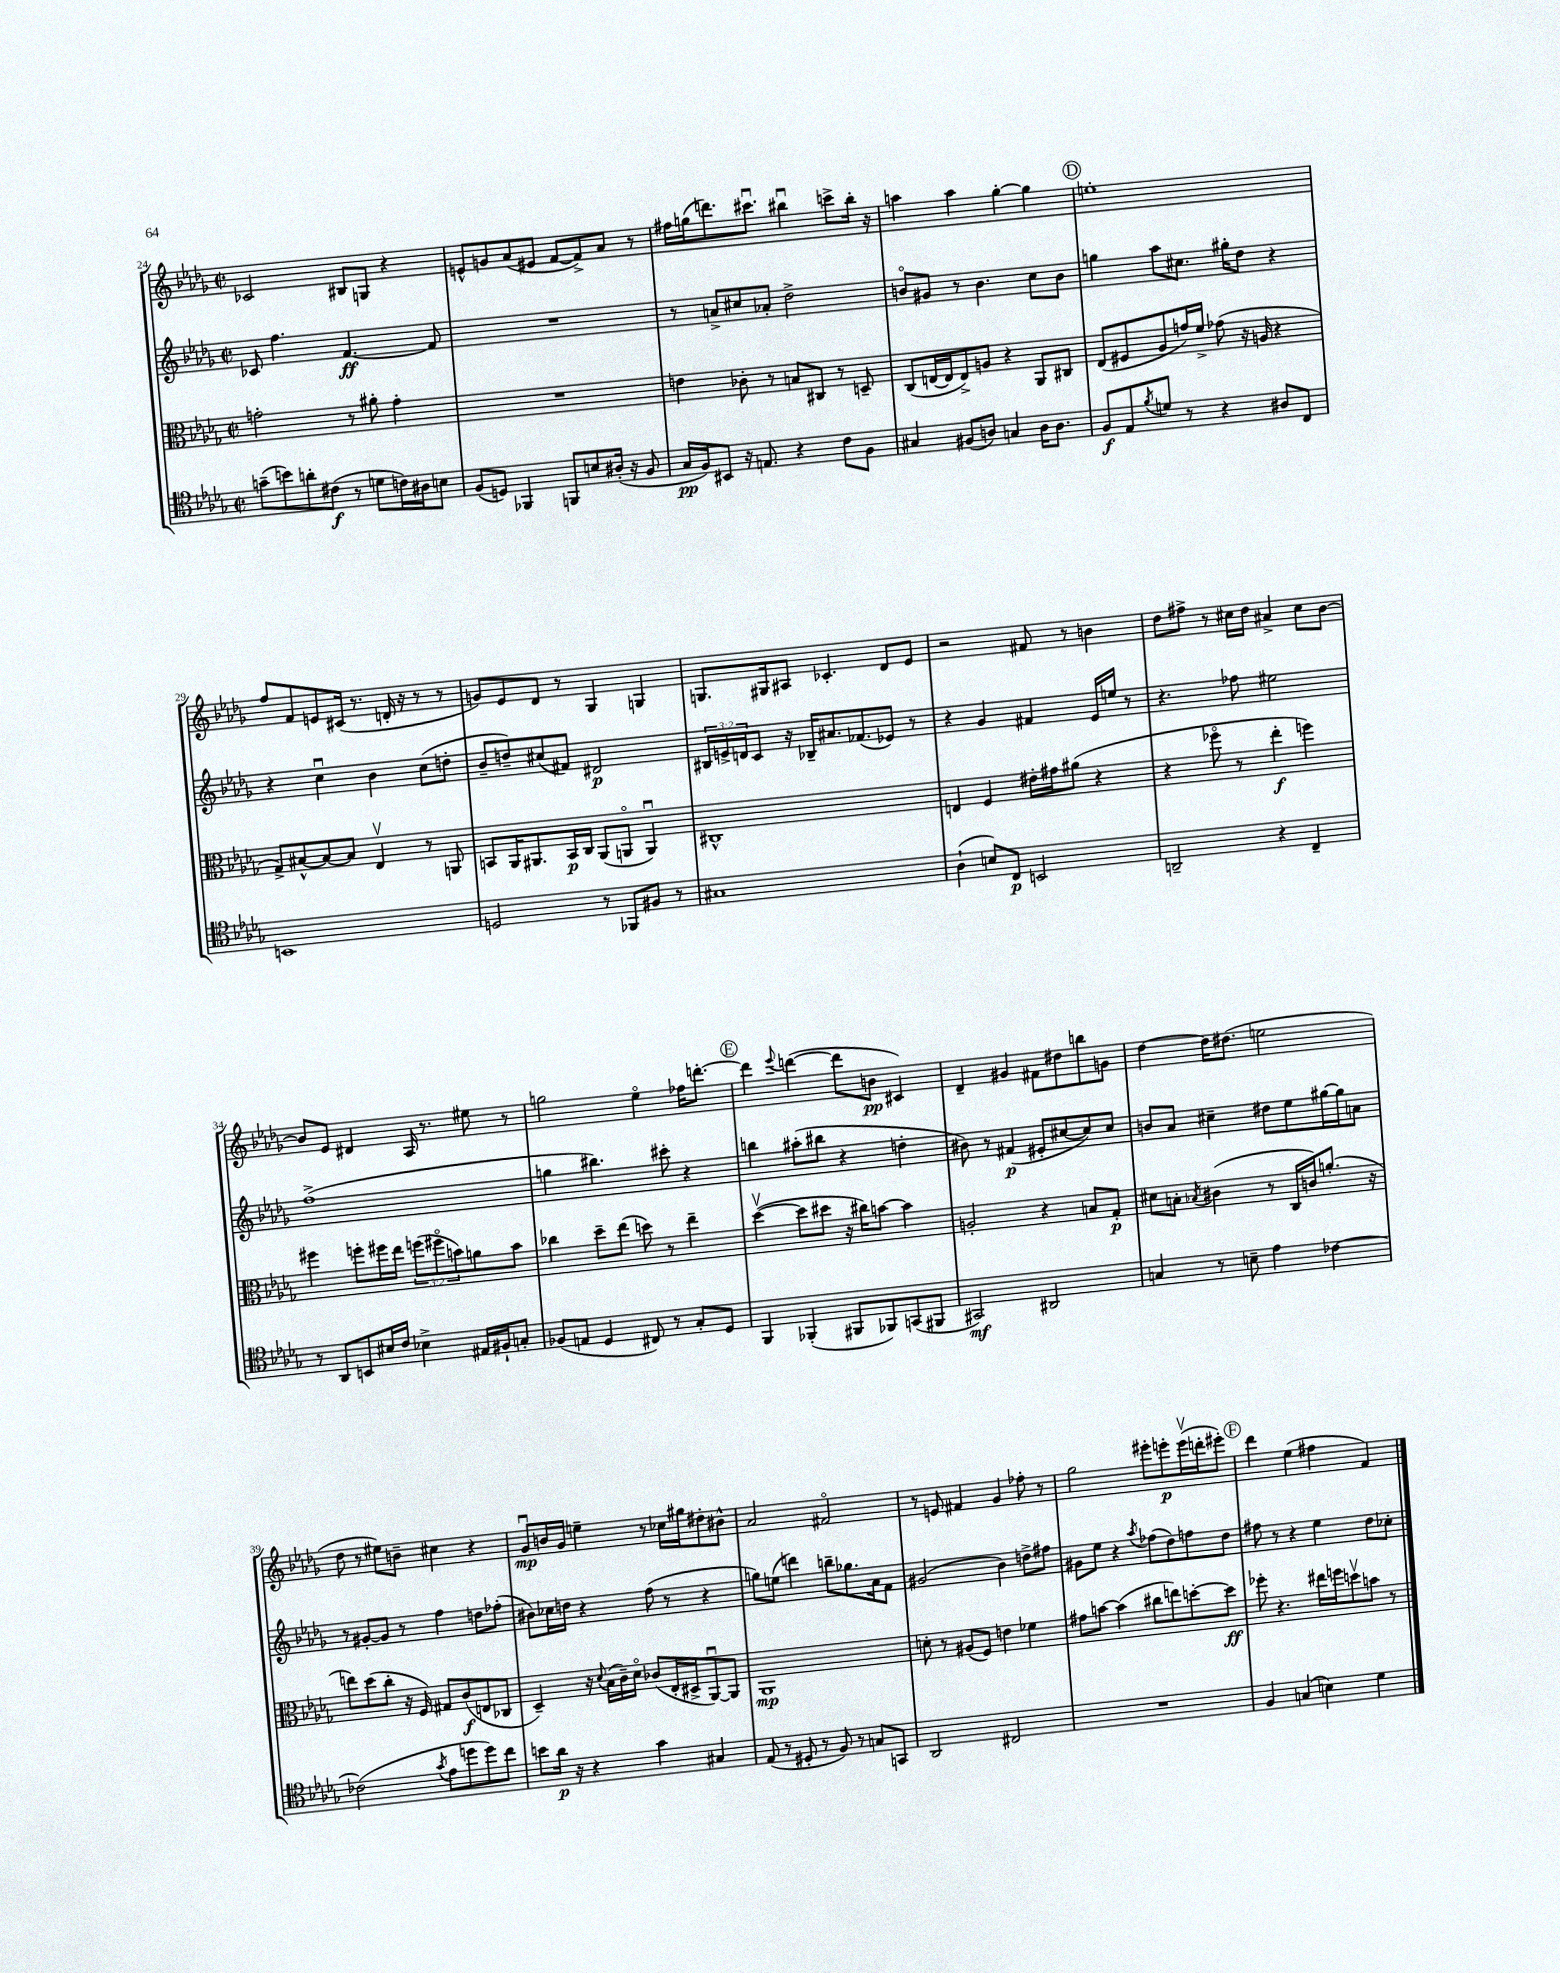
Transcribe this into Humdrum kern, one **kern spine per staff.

**kern	**kern	**kern	**kern
*staff4	*staff3	*staff2	*staff1
*clefC4	*clefC3	*clefG2	*clefG2
*k[b-e-a-d-g-]	*k[b-e-a-d-g-]	*k[b-e-a-d-g-]	*k[b-e-a-d-g-]
*M2/2	*M2/2	*M2/2	*M2/2
*met(c|)	*met(c|)	*met(c|)	*met(c|)
(8g~	2g'	8c-	2c-
8b)	.	4.ff	.
8a'	.	.	.
(8c#	.	.	.
8r	8r	[4.f	8B#
8d	8a#'	.	8G
16c)	4g'	.	4r
16A#	.	.	.
8B	.	8f]	.
=	=	=	=
(8F	1r	1r	8e^^
8D)	.	.	8g
4FF-	.	.	(8a-
.	.	.	8e#
8FF	.	.	[8f
8B	.	.	8f^])
(16A#'	.	.	8a-
16r	.	.	.
8F	.	.	8r
=	=	=	=
16G-	4e	8r	16ff#
16F)	.	.	(16gg
8BB#	.	8a^	8.ddd)
16r	8c-'	8cc#	.
8.E	.	.	8.ccc#u
.	8r	8a-'	.
4r	8B	2dd-^	4bb#u
.	8C#	.	.
8c	8r	.	8ccc^
8F	8D~	.	16bb#'
.	.	.	16r
=	=	=	=
4G#	(8C	8bo	4aa
.	[16E	8g#	.
.	16E]	.	.
(8F#	8E^)	8r	4aa
8A)	8A	4.b	.
4G	4r	.	[4gg-'
16A	8AA-	8cc	4gg-]
8.A	.	.	.
.	8C#	8b	.
=	=	=	=
8F	(8E-	4gg	1ee'
8E-	8F#	.	.
8qf	.	.	.
8d	8A-	8aa-	.
8r	16g)	8.cc#	.
.	16f^	.	.
4r	(8g-	.	.
.	.	16gg#'	.
.	16r	8dd-	.
.	16A	.	.
8A#	4r	4r	.
8C	.	.	.
=	=	=	=
1BB	8G-^)	4r	8ff
.	[8B#^^	.	8f
.	8B#_	4ccu	8e
.	8B#]	.	(16c#
.	.	.	8.r
.	4E-v	4b-	.
.	.	.	16d'
.	.	.	16r
.	8r	(8cc	8r
.	8AA	8dd'	8r
=	=	=	=
2D	8BB	8b-~	8g)
.	16AA-	8dd~)	8e-
.	8.AA#	.	.
.	.	(8cc#	8d-
.	16BB	8f#)	8r
.	16C	.	.
8r	(8AA#	2d#	4G-
8FF-	8AAo	.	.
8F#	4AAu)	.	4G
8r	.	.	.
=	=	=	=
1G#	1C#^^	24B#	8.G
.	.	24e^	.
.	.	24d	.
.	.	8c	.
.	.	.	16G#
.	.	16r	8A#
.	.	16B-~	.
.	.	8.a#	4.c-'
.	.	(8.f-	.
.	.	8e-)	8d-
.	.	8r	8e-
=	=	=	=
(4A-`	4E	4r	2r
8B)	4F	4g-	.
8C	.	.	.
2BB	16e#'	4f#	8f#
.	16g#	.	.
.	(8a#	.	8r
.	4r	16e-	4b
.	.	16ee	.
.	.	8r	.
=	=	=	=
2AA~	4r	4.r	8dd-
.	.	.	8ff#^
.	8ff-o	.	8r
.	8r	8ff-	16cc#
.	.	.	16dd-
4r	4ee-'	2ee#	4a#^
4C~	4ff)	.	8cc#
.	.	.	[8b-
=	=	=	=
8r	4ff#	(1ff^	8b-]
8AA-	.	.	8e-
8BB	8ff'	.	4d#
16B#	16ff#	.	.
16c	16ee-	.	.
4B-^	(12ff	.	16A-
.	.	.	8.r
.	12ff#o	.	.
.	12b)	.	.
16E#	8a	.	8ee#
16F#`	.	.	.
8G'	8b	.	8r
=	=	=	=
(8F-	4cc-	4gg	2gg
8E	.	.	.
4D-	8dd-~	4.bb#)	.
.	(8ee-	.	.
8C#)	8dd)	.	4ee-o
8r	8r	8ccc#'	.
8G-'	4ee-~	4r	16ff-
.	.	.	[8.ddd'
8D-	.	.	.
=	=	=	=
4FF	([4dd-v	4bb	4ddd]
.	.	.	8qqeee-
(4FF-'	8dd-]	(8aa#'	([4ddd
.	8dd#	8bb#	.
8FF#	16r	4r	8ddd]
.	16cc#)	.	.
8FF-)	[8b	.	8b
(8GG	4b]	4dd'	4c#)
8FF#	.	.	.
=	=	=	=
2GG#)	2A'	8b#)	4d-~
.	.	8r	.
.	.	(4f#	4g#
2AA#	4r	8e#'	8f#
.	.	[8cc#	8dd#
.	8B	8cc#])	8bb
.	8G-'	8cc#	8g
=	=	=	=
4G	8d#	8b	[4dd-
.	8B'	8a-	.
.	8qB-	.	.
8r	(4c#	4cc#~	16dd-]
.	.	.	(8.dd#
8B~	.	.	.
4e-	8r	8dd#	2ee
.	16C	8ee-	.
.	16c)	.	.
[4c-	(8.a'	[16gg#	.
.	.	16gg#]	.
.	.	8a	.
.	16r	.	.
=	=	=	=
(2c-]	8ee)	8r	8dd-
.	(8dd-	[8g#'	8r
.	8cc'	8g#]	8ee#)
.	16r	8r	8b~
.	16F)	.	.
8qg-	.	.	.
8e-	8G#	4ff	4cc#
8dd	(8c	.	.
8dd)	8E	8dd	4r
8cc	8C-	(8ff-'	.
=	=	=	=
8b	4D-~)	8b#)	8g-u
16a-	.	16cc-	16b
16r	.	16dd	16g-
4r	16r	4r	4ee~
.	8qqd-	.	.
.	(16B-	.	.
.	16c~)	.	.
.	16d-o	.	.
4g-	(8c-	(8ff	8r
.	16E-'	8r	16cc-
.	16D#^	.	16gg#
4G#	[8AA-u)	4r	8dd#'
.	8AA-]	.	8b#^^
=	=	=	=
(8E-	1AA-	8gg)	2a-
8r	.	(8ee	.
8D#'	.	4ddd)	.
8r	.	.	.
8F)	.	8bb~	2f#o
8r	.	8.gg-	.
8G	.	.	.
.	.	16a-	.
8GG	.	8f	.
=	=	=	=
2AA-	8d'	(2g#	8r
.	8r	.	8e
.	(8A#	.	4f#
.	8F)	.	.
2C#	4e	4b-)	4g-
.	4f-	8dd^	8ff-'
.	.	8ff#	8r
=	=	=	=
1r	8g#	8g#	2gg-
.	[8b	8ee-	.
.	(4b]	4r	.
.	.	8qaa-	.
.	8cc#	(8ff-	8eee#'
.	8ee)	8dd-)	8eee'
.	[8dd'	8ff	(16eeev
.	.	.	16ddd'
.	8dd]	8dd-	8eee#')
=	=	=	=
4F	8ff-'	8ff#	4ddd-
.	4.r	8r	.
(4G	.	4r	(4ee-
4B)	16ee#	4ee-	4ff#
.	16ff	.	.
.	8ddv	.	.
4d-	8b	8dd-	4f)
.	8r	8cc-'	.
==	==	==	==
*-	*-	*-	*-
